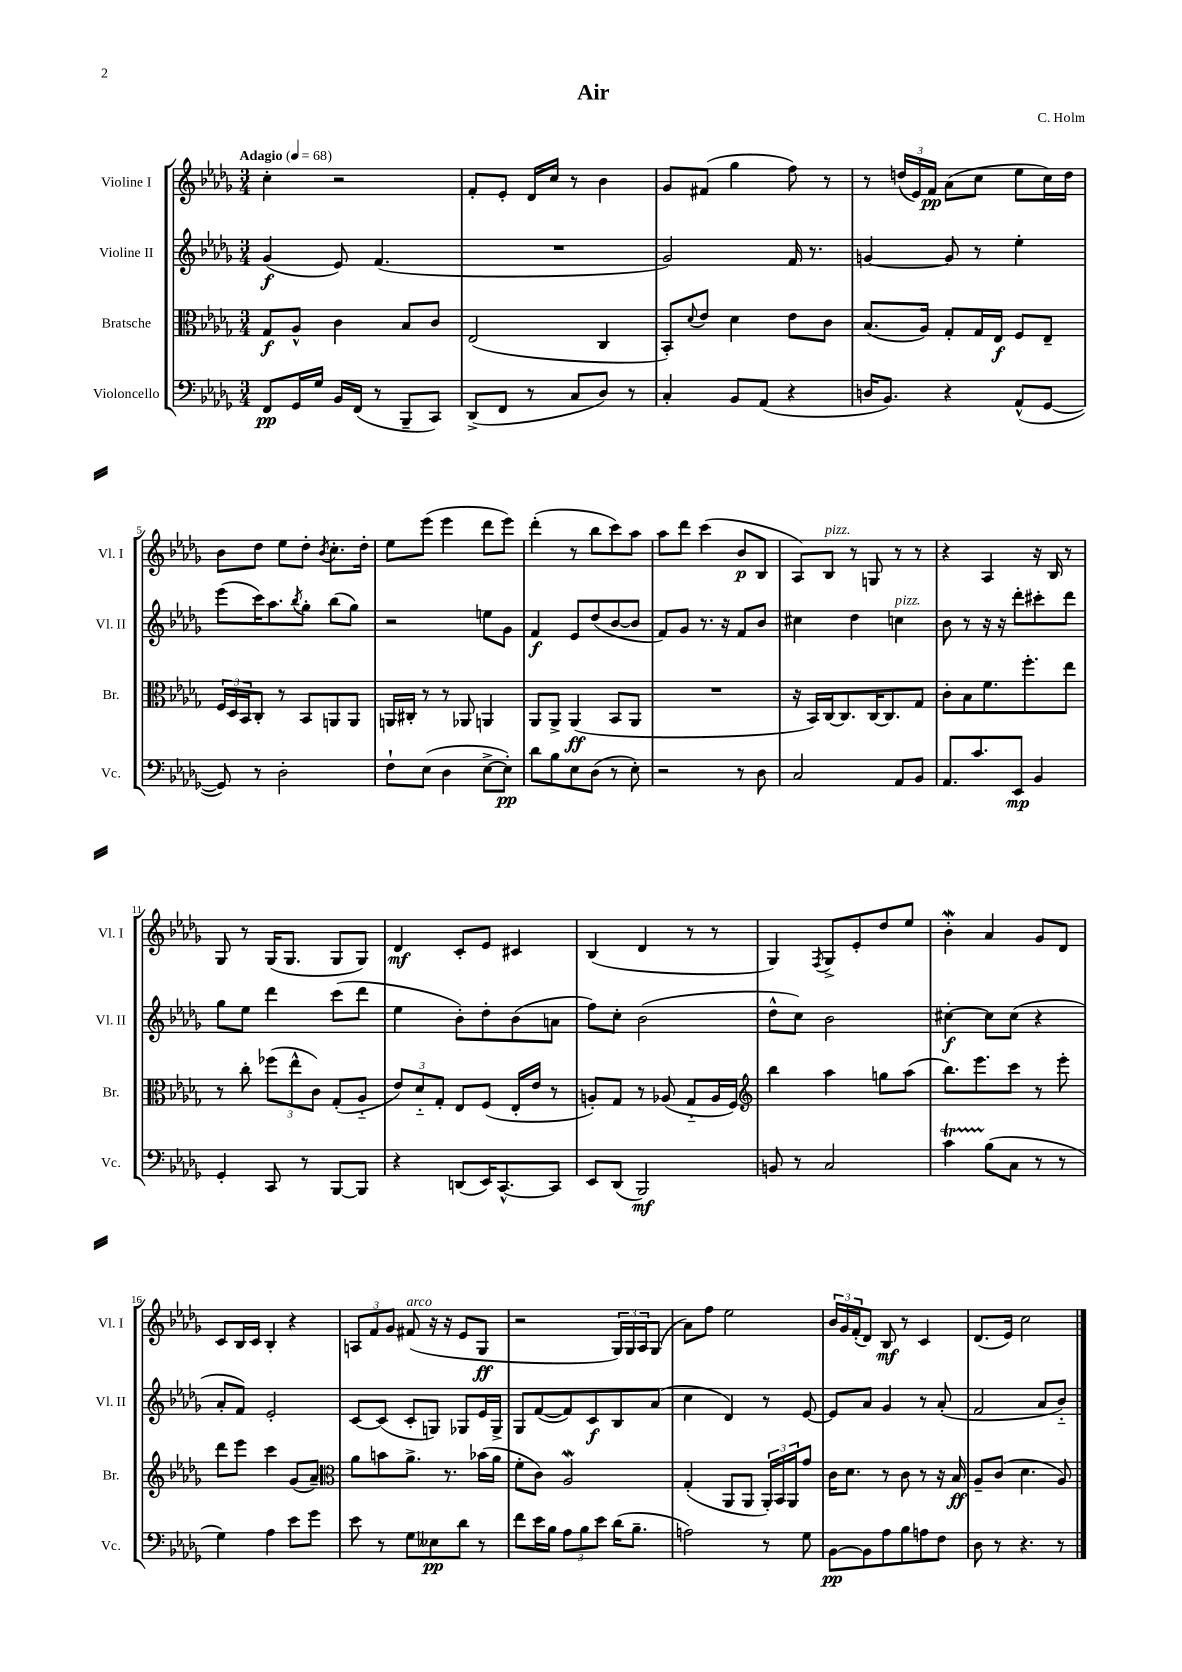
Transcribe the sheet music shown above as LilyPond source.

\header { title = "Air" composer = "C. Holm" }
<<
\new StaffGroup <<
\new Staff = "s0" \with { instrumentName = "Violine I" shortInstrumentName = "Vl. I" } {
    \clef treble \key des \major \numericTimeSignature \time 3/4 \tempo "Adagio" 4 = 68
    c''4-. r2 |
    f'8-. ees'8-. des'16 c''16 r8 bes'4 |
    ges'8 fis'8( ges''4 f''8) r8 |
    r8 \tuplet 3/2 { d''16( ees'16) f'16\pp } aes'8( c''8 ees''8 c''16) d''16 |
    bes'8 des''8 ees''8 des''8-. \acciaccatura { bes'8 } c''8.-. des''16-. |
    ees''8 ees'''8( ees'''4 des'''8 ees'''8) |
    des'''4-.( r8 bes''8 c'''8) aes''8 |
    aes''8 des'''8 c'''4( bes'8\p bes8 |
    aes8) bes8^\markup { \italic "pizz." } r8 g8 r8 r8 |
    r4 aes4 r16 bes16 r8 |
    ges8 r8 ges16( ges8. ges8 ges8) |
    des'4\mf c'8-. ees'8 cis'4 |
    bes4( des'4 r8 r8 |
    ges4) \acciaccatura { f8 } ges8-> ees'8-. des''8 ees''8 |
    bes'4-.\mordent aes'4 ges'8 des'8 |
    c'8 bes16 c'16 bes4-. r4 |
    \tuplet 3/2 { a8 f'8 ges'8 } fis'8^\markup { \italic "arco" }( r16 r16 ees'8 ges8\ff |
    r2 \tuplet 3/2 { ges16) ges16 aes16 } ges8( |
    aes'8) f''8 ees''2 |
    \tuplet 3/2 { bes'16 ges'16 f'16-.( } des'8) bes8\mf r8 c'4 |
    des'8.( ees'16) c''2 \bar "|." |
}
\new Staff = "s1" \with { instrumentName = "Violine II" shortInstrumentName = "Vl. II" } {
    \clef treble \key des \major \numericTimeSignature \time 3/4
    ges'4\f( ees'8) f'4.( |
    R2. |
    ges'2) f'16 r8. |
    g'4~ g'8 r8 ees''4-. |
    ees'''8( c'''16) aes''8. \acciaccatura { bes''8 } ges''8-. bes''8( ges''8) |
    r2 e''8 ges'8 |
    f'4\f ees'8 des''8( bes'8~ bes'8 |
    f'8) ges'8 r8. r16 f'8 bes'8 |
    cis''4 des''4 c''4^\markup { \italic "pizz." } |
    bes'8 r8 r16 r16 des'''8-. cis'''8-. des'''8 |
    ges''8 ees''8 des'''4 c'''8( des'''8 |
    ees''4 bes'8-.) des''8-. bes'8( a'8 |
    f''8) c''8-. bes'2( |
    des''8-^ c''8) bes'2 |
    cis''4~-.\f cis''8 cis''8( r4 |
    aes'8-. f'8) ees'2-. |
    c'8~ c'8( c'8-. g8) ges8 ees'16 ges16-> |
    ges8 f'8~( f'8) c'8\f bes8 aes'8( |
    c''4 des'4) r8 ees'8~ |
    ees'8 aes'8 ges'4 r8 aes'8-.( |
    f'2 aes'8 bes'8-_) \bar "|." |
}
\new Staff = "s2" \with { instrumentName = "Bratsche" shortInstrumentName = "Br." } {
    \clef alto \key des \major \numericTimeSignature \time 3/4
    ges8\f aes8-^ c'4 bes8 c'8 |
    ees2( c4 |
    bes,8-.) \appoggiatura { des'8 } ees'8 des'4 ees'8 c'8 |
    bes8.( aes16) ges8-. ges16 ees16\f f8 ees8-- |
    \tuplet 3/2 { f16 des16 bes,16 } c8-. r8 bes,8 a,8 a,8 |
    a,16 cis16-. r8 r8 aes,8 a,4 |
    aes,8 aes,8-> aes,4\ff( bes,8 aes,8 |
    R2. |
    r16 bes,16) c16~ c8. c16~ c8. ges8 |
    c'8-. bes8 f'8. f''8.-. ees''8 |
    r8 c''8-. \tuplet 3/2 { fes''8( ees''8-^ c'8) } ges8-.( aes8-_ |
    \tuplet 3/2 { ees'8) des'8-_ ges8-. } ees8 f8( ees16-. ees'16 r8 |
    a8-.) ges8 r8 aes8( ges8-_ aes16 f16) |
    \clef treble bes''4 aes''4 g''8 aes''8( |
    bes''8.) ees'''8. c'''8 r8 ees'''8-. |
    des'''8 ees'''8 c'''4 ges'8( aes'8--) |
    \clef alto aes'8 b'8 aes'8.-> r8. bes'16( aes'16 |
    f'8-. c'8) aes2\mordent |
    ges4-.( aes,8 aes,8 \tuplet 3/2 { aes,16-.) bes,16 aes,16 } ges'8 |
    c'16 des'8. r8 c'8 r8 r16 bes16\ff |
    aes8-- c'8( des'4. aes8) \bar "|." |
}
\new Staff = "s3" \with { instrumentName = "Violoncello" shortInstrumentName = "Vc." } {
    \clef bass \key des \major \numericTimeSignature \time 3/4
    f,8\pp ges,16 ges16 bes,16 f,16( r8 bes,,8-- c,8) |
    des,8->( f,8 r8 c8 des8) r8 |
    c4-. bes,8 aes,8( r4 |
    d16 bes,8.) r4 aes,8-^( ges,8~ |
    ges,8) r8 des2-. |
    f8-! ees8( des4 ees8~-> ees8-.\pp) |
    des'8 bes8 ees8 des8( r8 ees8-.) |
    r2 r8 des8 |
    c2 aes,8 bes,8 |
    aes,8. c'8. ees,8\mp bes,4 |
    ges,4-. c,8 r8 bes,,8~ bes,,8 |
    r4 d,8( ees,16) c,8.~-^ c,8 |
    ees,8 des,8( bes,,2\mf) |
    b,8 r8 c2 |
    c'4\startTrillSpan bes8\stopTrillSpan( c8 r8 r8 |
    ges4) aes4 ees'8 ges'8 |
    ees'8 r8 ges8 eeses8\pp des'8 r8 |
    f'8 ees'16 bes16 \tuplet 3/2 { aes8 bes8 ees'8 } des'16( bes8.-- |
    a2) r8 ges8 |
    bes,8~\pp bes,8 aes8 bes8 a8 f8 |
    des8 r8 r4. r8 \bar "|." |
}
>>
>>
